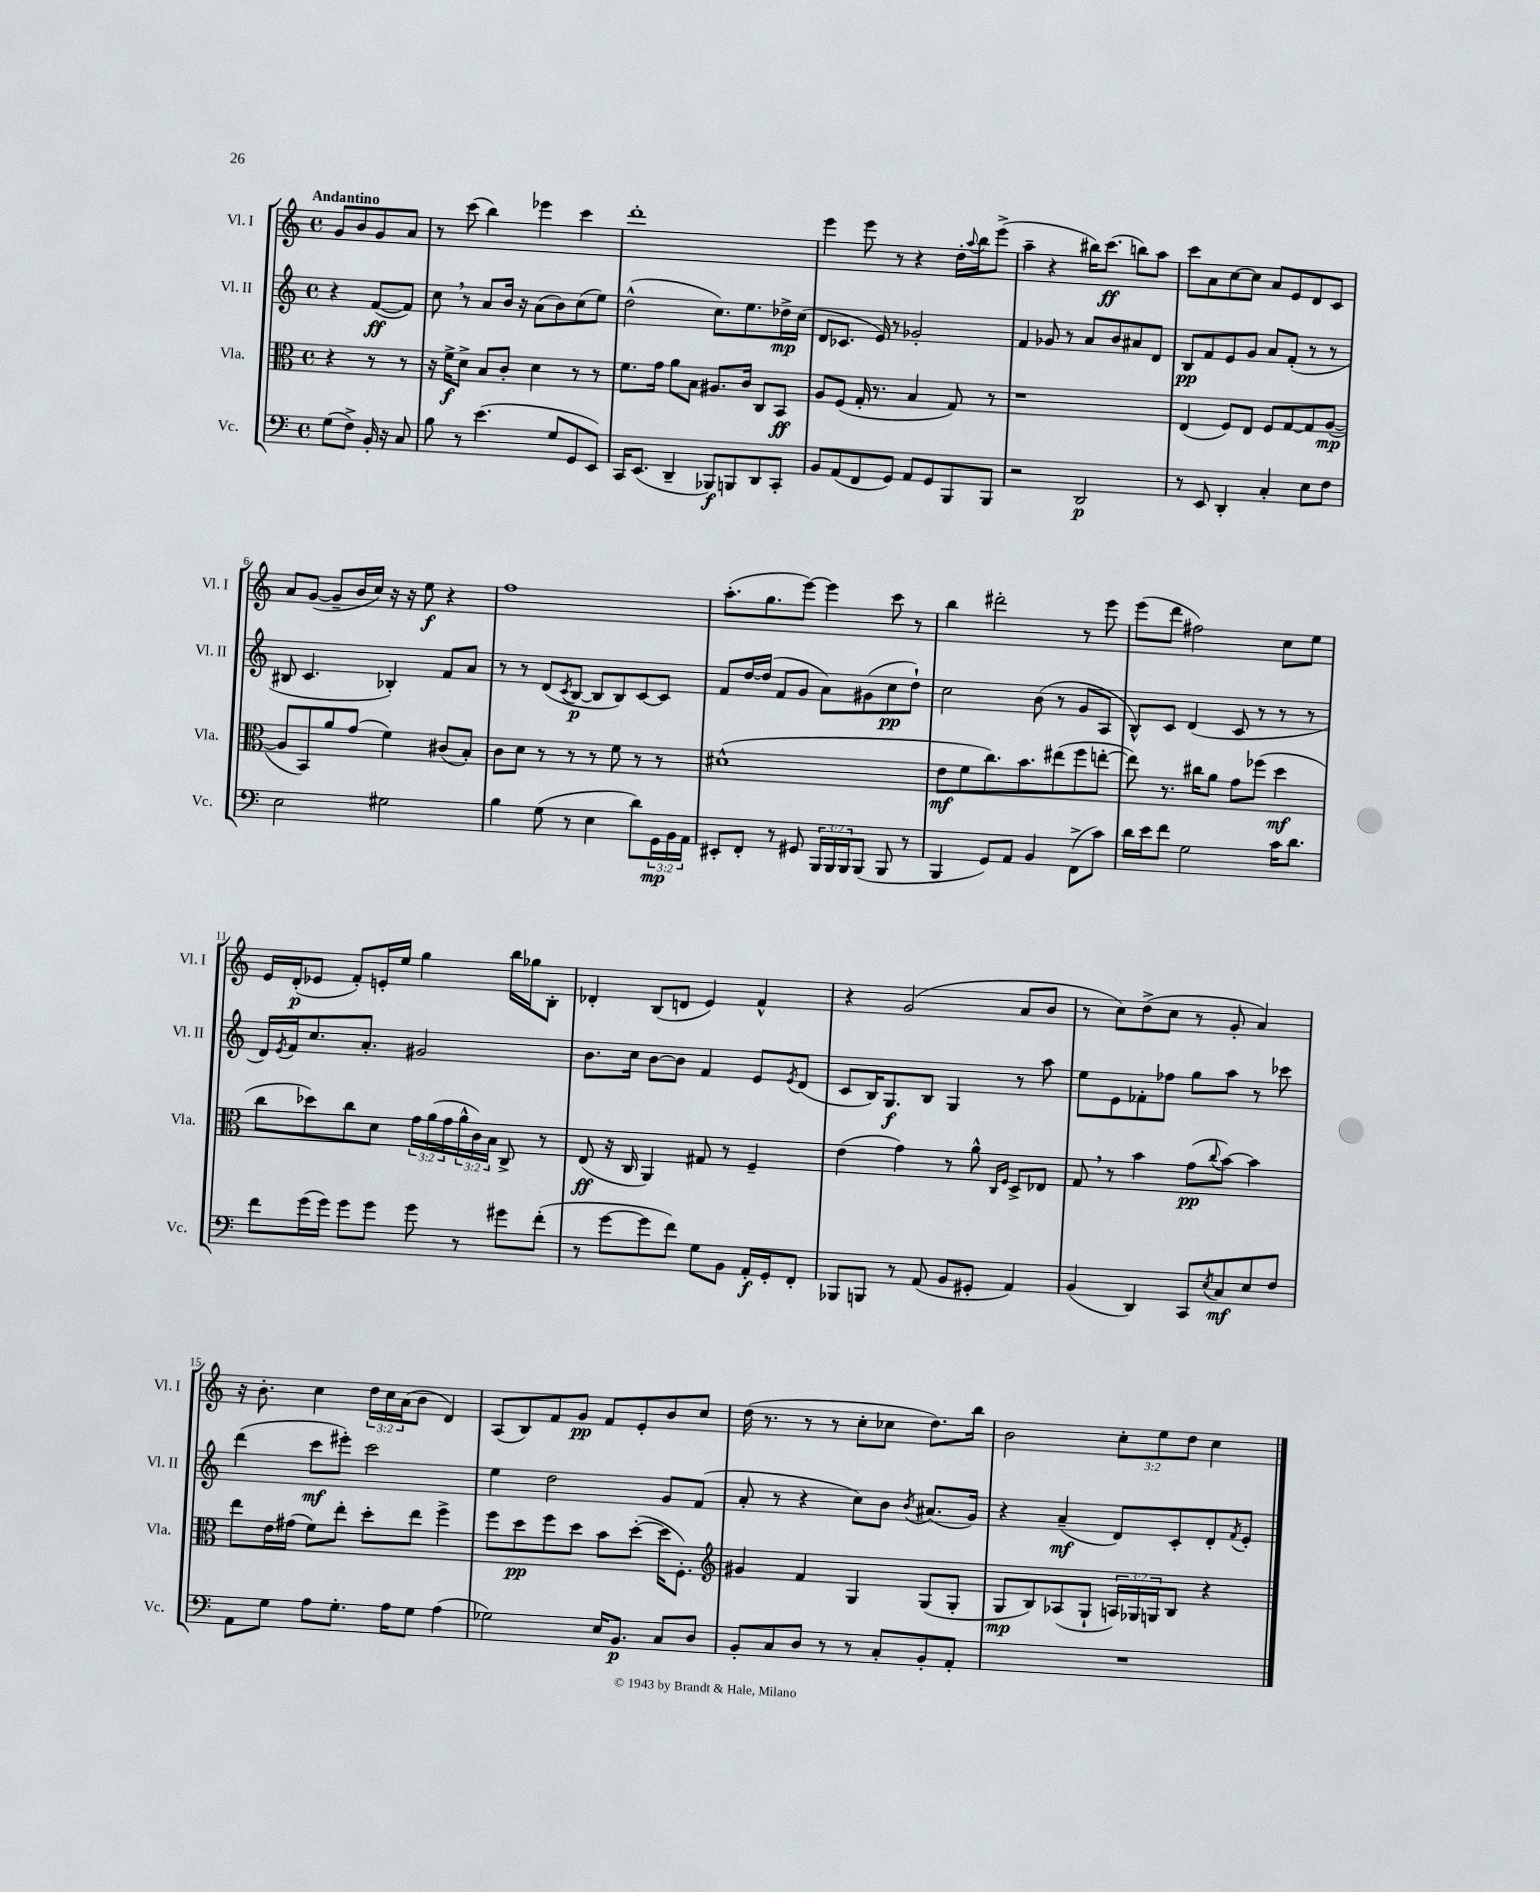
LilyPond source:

<<
\new StaffGroup <<
\new Staff = "s0" \with { instrumentName = "Vl. I" shortInstrumentName = "Vl. I" } {
    \clef treble \key c \major \defaultTimeSignature \time 4/4 \override Staff.TupletNumber.text = #tuplet-number::calc-fraction-text \partial 2 \tempo "Andantino"
    g'8 b'8 g'8 a'8 |
    r8 c'''8( b''4) ees'''4 c'''4 |
    d'''1-. |
    e'''4 e'''8 r8 r4 d''16-. \appoggiatura { a''8 } b''16 e'''8->( |
    a''4-- r4 bis''16) c'''8.\ff( b''8) a''8 |
    c'''8 a'8 c''8~ c''8 a'8 e'8 d'8 c'8 |
    a'8 g'8~( g'8-- b'16 c''16) r16 r16 e''8\f r4 |
    f''1 |
    a''8.-.( g''8. e'''8~) e'''4 c'''8 r8 |
    b''4 dis'''2-. r8 e'''8 |
    e'''8( d'''8 fis''2) c''8 e''8 |
    e'16 d'16-.\p( ees'8 f'8-.) e'16-. e''16 g''4 b''16 ges''16 b8-. |
    des'4-. b8( d'8 e'4) f'4-^ |
    r4 g'2( a'8 b'8 |
    r8 c''8) d''8->( c''8 r8 g'8-. a'4) |
    r16 b'8.-. c''4 \tuplet 3/2 { d''16 c''16 a'16( } b'8 d'4) |
    a8( b8) f'8 g'8\pp f'8 e'8-. b'8 c''8 |
    d''16( r8. r8 r8 c''8-. ces''8 d''8.) b''16 |
    b'2 \tuplet 3/2 { c''8-. e''8 d''8 } c''4 \bar "|." |
}
\new Staff = "s1" \with { instrumentName = "Vl. II" shortInstrumentName = "Vl. II" } {
    \clef treble \key c \major \defaultTimeSignature \time 4/4 \partial 2
    r4 f'8~\ff( f'8) |
    c''8 \breathe r8 a'8 b'16 r16 a'8( b'8) c''8( e''8) |
    d''2-^( c''8.) e''8. des''16->\mp c''16( |
    d'8 ces'8. e'16) r8 ges'2-. |
    f'4 ges'8 r8 a'8 b'8 ais'8 d'8 |
    b8\pp f'8 e'8 g'8 a'8 f'8-.( r8 r8 |
    bis8 c'4. bes4-.) f'8 a'8 |
    r8 r8 d'8( \acciaccatura { c'8 } b8~\p b8 b8) c'8~ c'8 |
    f'8 d''16~ d''16( f'8 g'8 a'8) gis'8( c''8\pp d''8-!) |
    c''2 b'8( r8 g'8 a8 |
    b8-^) c'8 d'4( c'8 r8 r8 r8 |
    d'16) \acciaccatura { e'8 } f'16 c''8. a'8.-. gis'2 |
    b'8. c''16 b'8~ b'8 f'4 e'8 \acciaccatura { e'8 } d'8( |
    c'8 b16) g8.\f b8 g4 r8 a''8 |
    e''8 e'8 fes'8-. fes''8 g''8 a''8 r8 ces'''8 |
    d'''4( c'''8\mf eis'''8-.) c'''2 |
    e''4 d''2 g'8 f'8( |
    a'8-. r8 r4 c''8) b'8 \acciaccatura { b'8 } ais'8.( g'16) |
    r4 a'4--\mf( d'8) c'8-. d'8-. \acciaccatura { f'8 } e'8-. \bar "|." |
}
\new Staff = "s2" \with { instrumentName = "Vla." shortInstrumentName = "Vla." } {
    \clef alto \key c \major \defaultTimeSignature \time 4/4 \override Staff.TupletNumber.text = #tuplet-number::calc-fraction-text \partial 2
    r4 r8 r8 |
    r16 f'16->\f d'8-> b8 c'8-. d'4 r8 r8 |
    f'8. g'16 a'8 b8 ais8. c'16 c8 b,8\ff |
    a8 f8( g16-. r8. b4 g8) r8 |
    r1 |
    e4( f8) e8 f8 g8~ g8 a8~\mp( |
    a8 b,8) a'8 g'8( f'4) cis'8( b8-.) |
    c'8 d'8 r8 r8 r8 f'8 r8 r8 |
    dis'1-^( |
    e'8\mf f'8 c''8.) b'8. eis''8( f''8 e''8~-. |
    e''8) r8. cis''16 a'8 g'8 fes''8( d''4\mf |
    c''8 des''8) c''8 d'8 \tuplet 3/2 { g'16 a'16( g'16 } \tuplet 3/2 { a'16-^ c'16) b16 } c8-> r8 |
    e8\ff( r16 c16 a,4) gis8 r8 f4-- |
    e'4( g'4) r8 a'8-^ \grace { c16 f16 } d8-> ees8 |
    g8 \breathe r8 b'4 g'8\pp( \appoggiatura { c''8 } b'8~) b'4 |
    e''8 e'16 gis'16( f'8) e''8-. d''8-. e''8 f''4-> |
    f''8 d''8\pp f''8 d''8 b'8 d''8~-.( d''16 f8.-.) |
    \clef treble gis'4 f'4 g4 g8( g8-. |
    g8\mp b8) aes8( g8-! \tuplet 3/2 { a16) ges16 g16 } b8 r4 \bar "|." |
}
\new Staff = "s3" \with { instrumentName = "Vc." shortInstrumentName = "Vc." } {
    \clef bass \key c \major \defaultTimeSignature \time 4/4 \override Staff.TupletNumber.text = #tuplet-number::calc-fraction-text \partial 2
    g8( f8->) b,16-. r16 c8 |
    b8 r8 e'4.( g8 g,8 e,8) |
    c,16 e,8.( d,4-- bes,,8\f) b,,8 d,8 c,8-. |
    b,8 a,8( f,8 g,8) a,8 g,8 b,,8 b,,8 |
    r2 d,2\p |
    r8 e,8 d,4-. c4-. e8 f8 |
    e2 gis2 |
    b4 g8( r8 e4 d'8) \tuplet 3/2 { g,16\mp b,16 a,16 } |
    eis,8-. f,8-. r8 gis,8 \tuplet 3/2 { b,,16 b,,16 b,,16 } b,,8( b,,8 r8 |
    b,,4 g,8) a,8 b,4 f,8->( c'8) |
    d'16 e'16 f'8 g2 c'16 d'8. |
    f'8 g'16( g'16) g'8 g'8 g'8 r8 gis'8 f'8-.( |
    r8 g'8~ g'8 f'8) g8 b,8 a,16-.\f g,16-. f,8-. |
    bes,,8 b,,8 r8 a,8( b,8 gis,8-. a,4) |
    b,4( d,4) c,8 \acciaccatura { e8 } c8\mf e8 f8 |
    a,8 g8 a8 g8.-. a16 g8 a4( |
    ges2) e16 b,8.\p c8 d8 |
    b,8-. c8 d8 r8 r8 c8-. b,8-. a,8-. |
    R1 \bar "|." |
}
>>
>>
